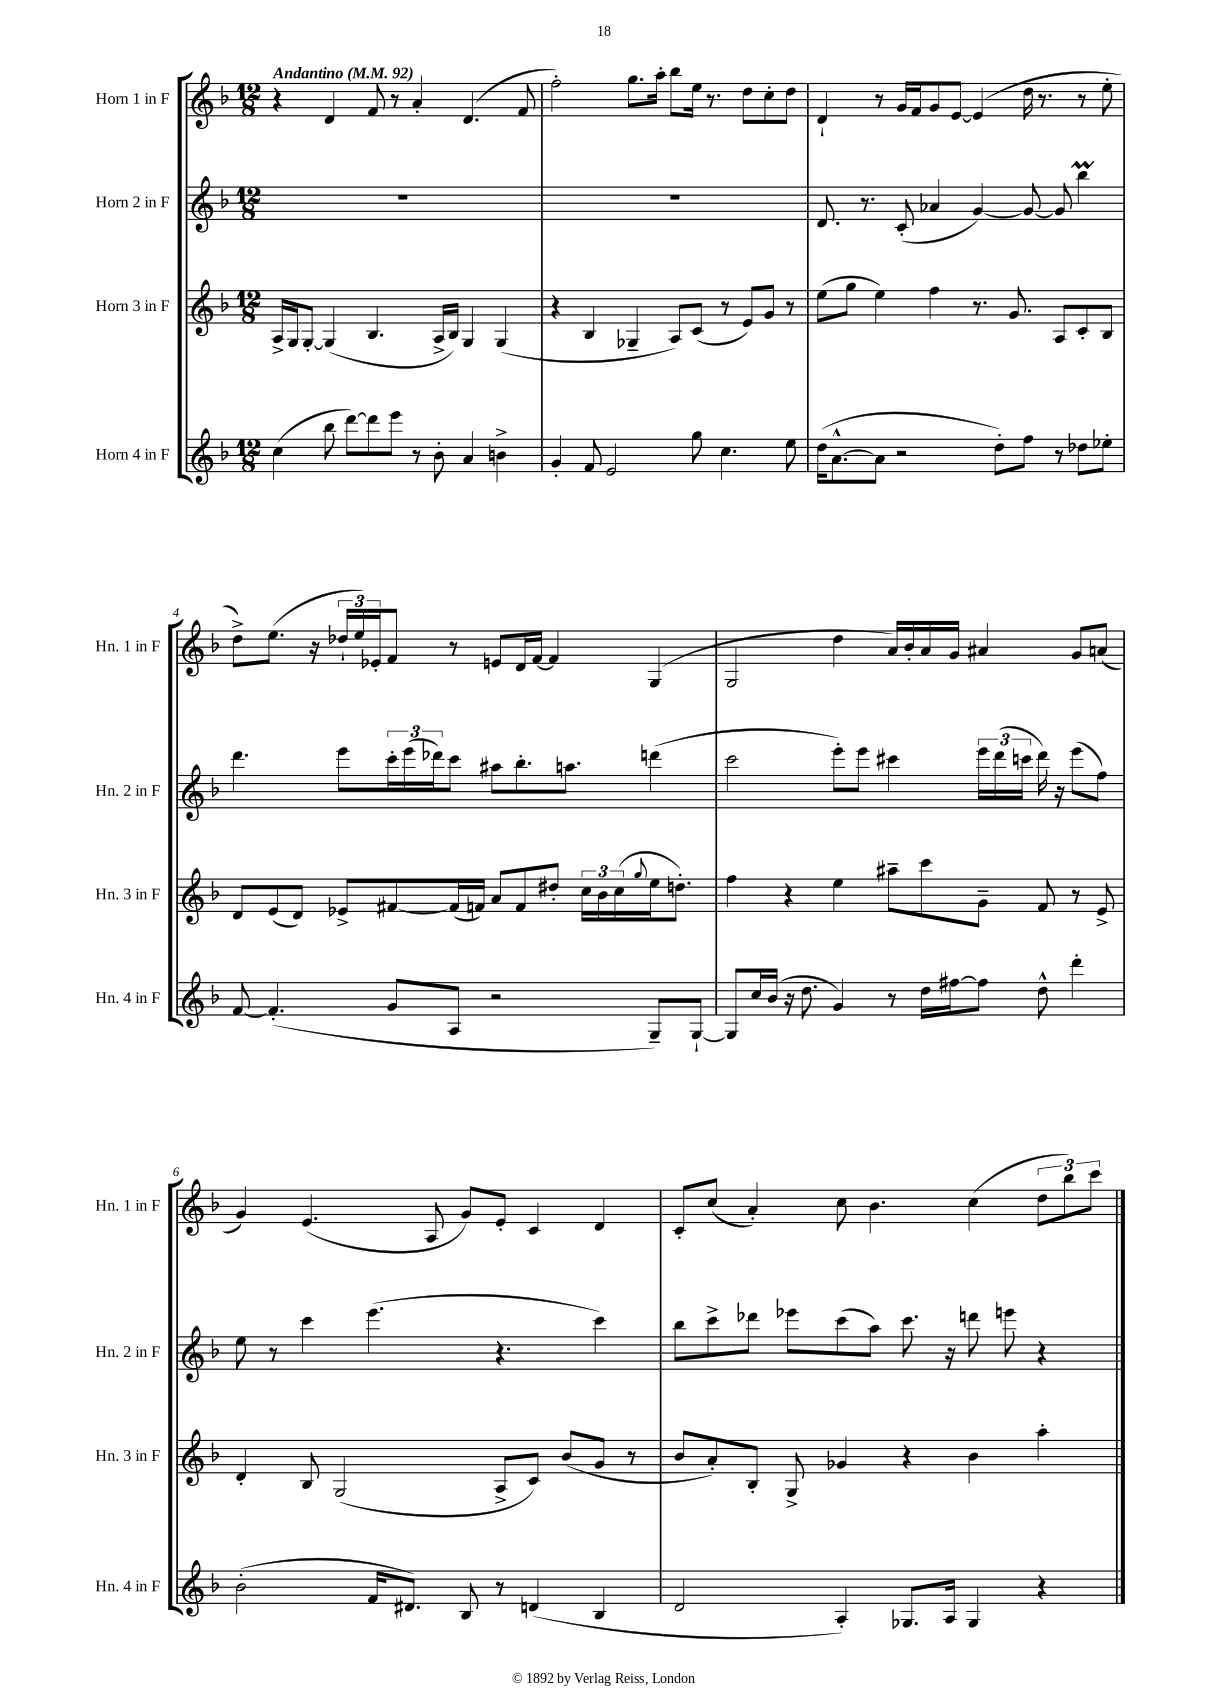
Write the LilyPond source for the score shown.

<<
\new StaffGroup <<
\new Staff = "s0" \with { instrumentName = "Horn 1 in F" shortInstrumentName = "Hn. 1 in F" } {
    \clef treble \key f \major \numericTimeSignature \time 12/8 \tempo "Andantino" 4 = 92
    r4 d'4 f'8 r8 a'4-. d'4.( f'8 |
    f''2-.) g''8. a''16-. bes''8 e''16 r8. d''8 c''8-. d''8 |
    d'4-! r8 g'16 f'16 g'8 e'8~ e'4( d''16 r8. r8 e''8-. |
    d''8->) e''8.( r16 \tuplet 3/2 { des''16-! e''16) ees'16-. } f'8 r8 e'8 d'16 f'16~ f'4 g4( |
    g2 d''4 a'16) bes'16-. a'16 g'16 ais'4 g'8 a'8( |
    g'4) e'4.( a8 g'8) e'8-. c'4 d'4 |
    c'8-. c''8( a'4-.) c''8 bes'4. c''4( \tuplet 3/2 { d''8 bes''8) c'''8 } \bar "|." |
}
\new Staff = "s1" \with { instrumentName = "Horn 2 in F" shortInstrumentName = "Hn. 2 in F" } {
    \clef treble \key f \major \numericTimeSignature \time 12/8
    R1. |
    R1. |
    d'8. r8. c'8-.( aes'4 g'4~) g'8~ g'8 bes''4\prall |
    d'''4. e'''8 \tuplet 3/2 { c'''16-. e'''16( des'''16) } c'''8 ais''8 bes''8.-. a''8. d'''4( |
    c'''2 e'''8-.) e'''8 cis'''4 \tuplet 3/2 { e'''16 d'''16( c'''16 } d'''16) r16 e'''8( f''8) |
    e''8 r8 c'''4 e'''4.( r4. c'''4) |
    bes''8 c'''8-> des'''8 ees'''8 c'''8( a''8) c'''8. r16 d'''8 e'''8 r4 \bar "|." |
}
\new Staff = "s2" \with { instrumentName = "Horn 3 in F" shortInstrumentName = "Hn. 3 in F" } {
    \clef treble \key f \major \numericTimeSignature \time 12/8
    a16-> g16 g8~-. g4( bes4. a16-> bes16) g4 g4( |
    r4 bes4 ges4-- a8) c'8( r8 e'8) g'8 r8 |
    e''8( g''8 e''4) f''4 r8. g'8. a8 c'8-. bes8 |
    d'8 e'8( d'8) ees'8-> fis'8~ fis'16( f'16) a'8 f'8 dis''8-. \tuplet 3/2 { c''16 bes'16 c''16( } \appoggiatura { g''8 } e''16 d''8.-.) |
    f''4 r4 e''4 ais''8-- c'''8 g'8-- f'8 r8 e'8-> |
    d'4-. bes8 g2( a8-> c'8) bes'8( g'8 r8 |
    bes'8 a'8-.) bes8-. g8-> ges'4 r4 bes'4 a''4-. \bar "|." |
}
\new Staff = "s3" \with { instrumentName = "Horn 4 in F" shortInstrumentName = "Hn. 4 in F" } {
    \clef treble \key f \major \numericTimeSignature \time 12/8
    c''4( bes''8 d'''8~) d'''8 e'''8 r8 bes'8-. a'4 b'4-> |
    g'4-. f'8 e'2 g''8 c''4. e''8 |
    d''16( a'8.~-^ a'8 r2 d''8-.) f''8 r8 des''8 ees''8-. |
    f'8~ f'4.-.( g'8 a8 r2 g8--) g8~-! |
    g8 c''16 bes'16( r16 d''8. g'4) r8 d''16 fis''16~ fis''8 d''8-^ d'''4-. |
    bes'2-.( f'16 dis'8.) bes8 r8 d'4( bes4 |
    d'2 a4-.) ges8. a16 ges4 r4 \bar "|." |
}
>>
>>
